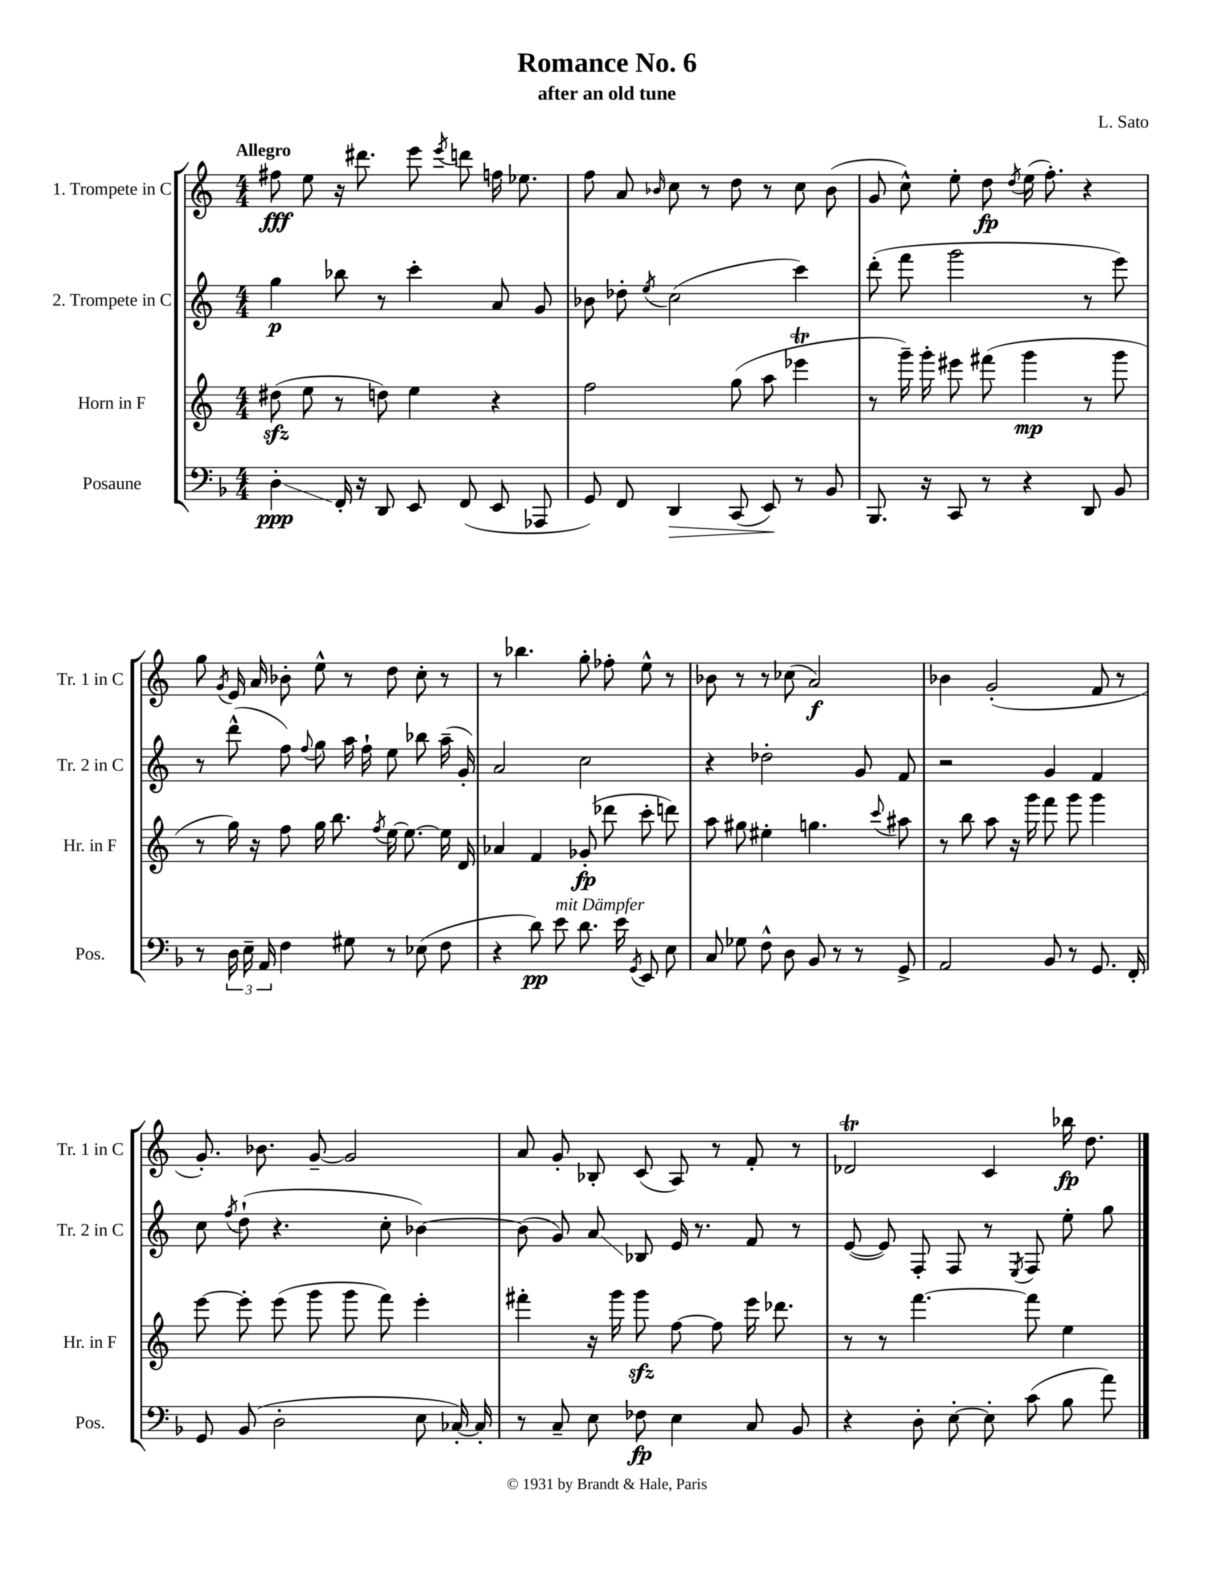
\header { title = "Romance No. 6" composer = "L. Sato" subtitle = "after an old tune" }
<<
\new StaffGroup <<
\new Staff = "s0" \with { instrumentName = "1. Trompete in C" shortInstrumentName = "Tr. 1 in C" } {
    \clef treble \key c \major \numericTimeSignature \time 4/4 \tempo "Allegro"
    \autoBeamOff fis''8\fff e''8 r16 dis'''8. e'''8 \acciaccatura { e'''8 } d'''8 f''16 ees''8. |
    f''8 a'8 \grace { bes'16 } c''8 r8 d''8 r8 c''8 bes'8( |
    g'8 c''8-^) e''8-. d''8\fp \acciaccatura { d''8 } e''16( f''8.-.) r4 |
    g''8 \acciaccatura { g'8 } e'16 a'16 bes'8-. e''8-^ r8 d''8 c''8-. r8 |
    r8 bes''4. g''8-. fes''8-. e''8-^ r8 |
    bes'8 r8 r8 ces''8( a'2\f) |
    bes'4 g'2-.( f'8 r8 |
    g'8.-.) bes'8. g'8~-- g'2 |
    a'8 g'8-. bes8-. c'8( a8) r8 f'8-. r8 |
    des'2\trill c'4 bes''16\fp d''8. \bar "|." |
}
\new Staff = "s1" \with { instrumentName = "2. Trompete in C" shortInstrumentName = "Tr. 2 in C" } {
    \clef treble \key c \major \numericTimeSignature \time 4/4
    \autoBeamOff g''4\p bes''8 r8 c'''4-. a'8 g'8 |
    bes'8 des''8-. \acciaccatura { e''8 } c''2( c'''4) |
    d'''8-.( f'''8 g'''2 r8 e'''8) |
    r8 d'''8-^( f''8) \appoggiatura { f''8 } g''8 a''16 f''16-! e''8 bes''8 a''16--( g'16-.) |
    a'2 c''2 |
    r4 des''2-. g'8 f'8 |
    r2 g'4 f'4 |
    c''8 \acciaccatura { f''8 } d''8-!( r4. c''8-. bes'4~) |
    bes'8( g'8) a'8\glissando bes8 e'16 r8. f'8 r8 |
    e'8~( e'8) f8-. f8 r8 \acciaccatura { e8 } f8 e''8-. g''8 \bar "|." |
}
\new Staff = "s2" \with { instrumentName = "Horn in F" shortInstrumentName = "Hr. in F" } {
    \clef treble \key c \major \numericTimeSignature \time 4/4
    \autoBeamOff dis''8\sfz( e''8 r8 d''8) e''4 r4 |
    f''2 g''8( a''8 ees'''4\trill |
    r8 g'''16--) g'''16-. eis'''8 fis'''8( g'''4\mp r8 g'''8 |
    r8 g''16) r16 f''8 g''16 b''8. \acciaccatura { f''8 } e''16~ e''8.~ e''16 d'16 |
    aes'4 f'4 ges'8-.\fp( des'''8 c'''8-. d'''8) |
    a''8 gis''8 eis''4-. g''4. \appoggiatura { c'''8 } ais''8 |
    r8 b''8 a''8 r16 g'''16 f'''8 g'''8 g'''4 |
    e'''8~ e'''8-. e'''8( g'''8 g'''8 f'''8) e'''4-. |
    fis'''4-. r16 g'''16 g'''8\sfz f''8~ f''8 e'''16 des'''8. |
    r8 r8 f'''4.~ f'''8 e''4 \bar "|." |
}
\new Staff = "s3" \with { instrumentName = "Posaune" shortInstrumentName = "Pos." } {
    \clef bass \key f \major \numericTimeSignature \time 4/4
    \autoBeamOff d4-.\glissando\ppp f,16-. r16 d,8 e,8 f,8( e,8 aes,,8 |
    g,8) f,8 d,4\> c,8( e,8\!) r8 bes,8 |
    bes,,8. r16 c,8 r8 r4 d,8 bes,8 |
    r8 \tuplet 3/2 { d16 e16-- a,16 } f4 gis8 r8 ees8( f8 |
    r4 d'8\pp) e'8^\markup { \italic "mit Dämpfer" } d'8. e'16 \acciaccatura { g,8 } e,8 e8 |
    c8 ges8 f8-^ d8 bes,8 r8 r8 g,8-> |
    a,2 bes,8 r8 g,8. f,16-. |
    g,8 bes,8( d2-. e8 ces16~-.) ces16-. |
    r8 c8-- e8 fes8\fp e4 c8 bes,8 |
    r4 d8-. e8~-. e8-. c'8( bes8 a'8) \bar "|." |
}
>>
>>
\layout { \context { \Score \remove "Bar_number_engraver" } }
